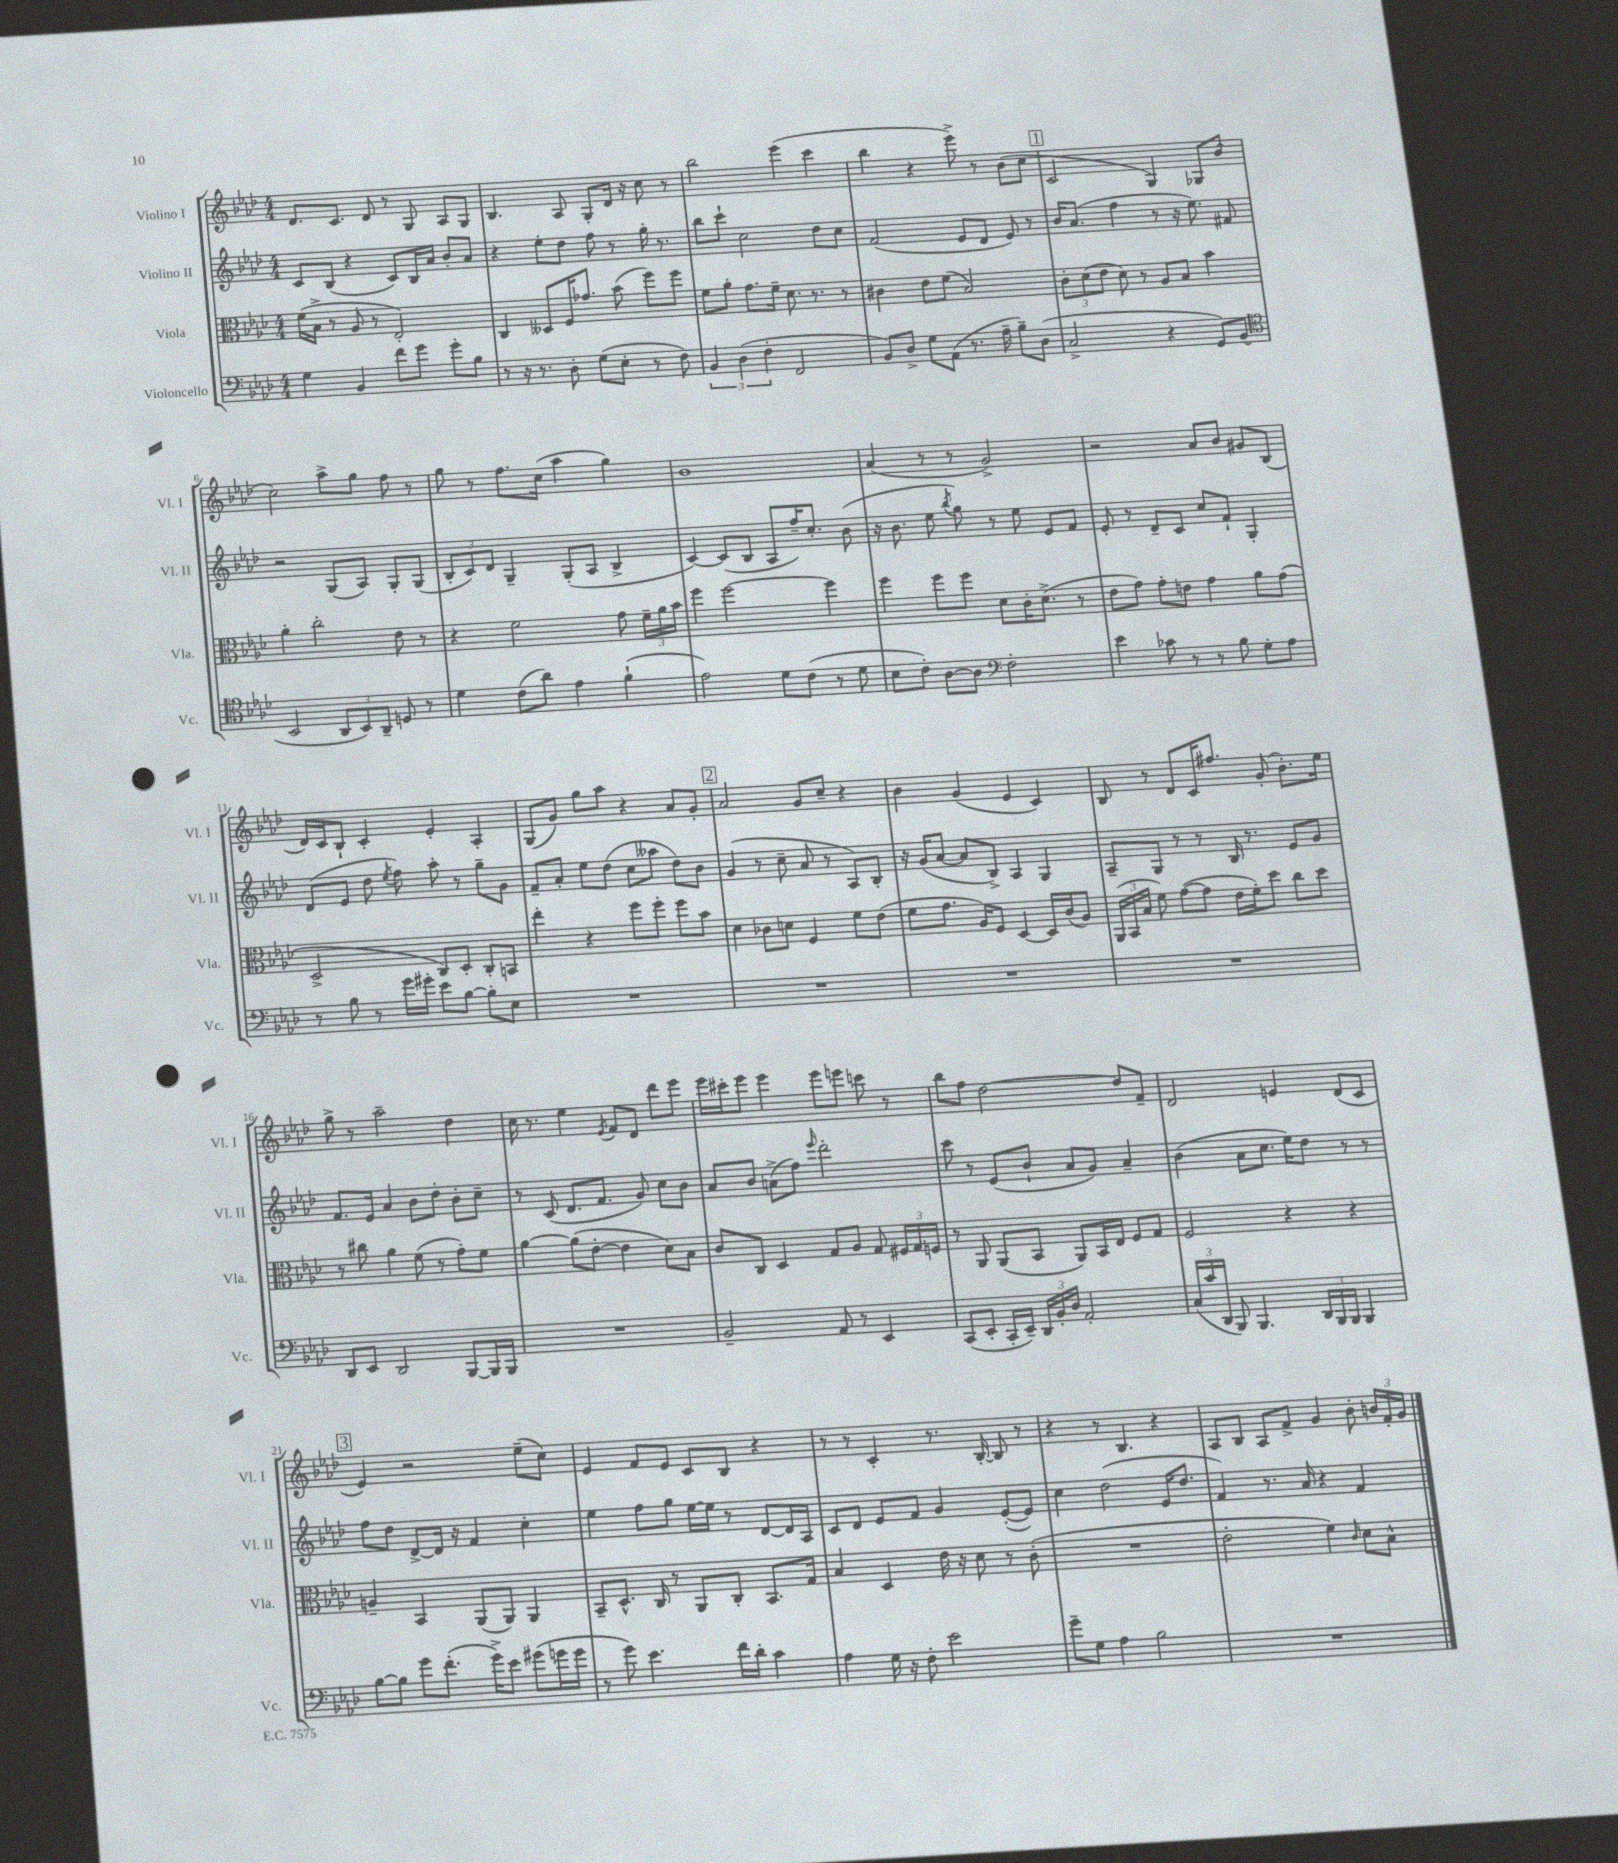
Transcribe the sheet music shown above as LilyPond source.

<<
\new StaffGroup <<
\new Staff = "s0" \with { instrumentName = "Violino I" shortInstrumentName = "Vl. I" } {
    \clef treble \key aes \major \numericTimeSignature \time 4/4
    \autoBeamOff des'8.[ c'8.] des'8 r8 g8 aes8[ g8] |
    bes4. aes8 g8[-. des'16] r16 c''8 r8 |
    bes''2 ees'''4( c'''4 |
    bes''4 r4 ees'''8->) r8 bes'8[( c''8] |
    \mark \markup { \box "1" } c'2 g4) ges8[ bes'8]( |
    c''2) aes''8[-> g''8] f''8 r8 |
    g''8 r8 f''8.[ c''16]( aes''4 g''4) |
    bes'1 |
    aes'4( r8 r8 g'2->) |
    r2 aes'8[ bes'8] gis'8[ bes8]( |
    des'16[) c'16 bes8]-! c'4-. ees'4-. aes4-. |
    g8[( g'8]) g''8[ aes''8] r4 aes'8[ g'8]-. |
    \mark \markup { \box "2" } aes'2 g'8[ c''8]-- r4 |
    bes'4 g'4( ees'4 c'4) |
    bes8 r8 des'8[ c'16 fis''8.] g'8-.( bes'8.[-.) ees''16] |
    g''8-> r8 aes''2-- des''4 |
    c''16 r8. ees''4 \acciaccatura { ees'8 } f'8[ des'8] des'''8[ ees'''8] |
    ees'''16[ cis'''16-. ees'''8] ees'''4 ees'''8[ e'''8] c'''8 r8 |
    bes''8[ f''8] des''2~ des''8[ f'8]-- |
    des'2 e'4 des'8[( c'8] |
    \mark \markup { \box "3" } ees'4) r2 ees''8[--( c''8]) |
    ees'4 f'8[ ees'8] c'8[ bes8] r4 |
    r8 r8 c'4-. r8. bes16~-. bes8 r8 |
    r4 r8 bes4. r4 |
    aes8[ bes8] aes8[ f'8]-> g'4 bes'8-. \tuplet 3/2 { b'16[ f'16-. g'16] } \bar "|." |
}
\new Staff = "s1" \with { instrumentName = "Violino II" shortInstrumentName = "Vl. II" } {
    \clef treble \key aes \major \numericTimeSignature \time 4/4
    \autoBeamOff c'8[ bes8]( r4 c'8[) bes16 aes'16] bes'8[-. aes'8] |
    r4 ees''8[-. des''8] f''8 r8 g''16-. r8. |
    bes''8[ c'''8]-! c''2 des''8[ c''8] |
    f'2( ees'8[ des'8] ees'8) r8 |
    \mark \markup { \box "1" } bes'16[ aes'8.]( f''4 r8 r16 ees''8.) fis'8 |
    r2 g8[( aes8]) g8[-. g8]( |
    \tuplet 3/2 { bes8[-. c'8) des'8] } g4-- g8[-.( aes8] bes4-> |
    c'4~) c'8[( bes8] aes8[ f''16--) c''8.]-. bes'8( |
    r16 bes'8. ees''8 \acciaccatura { bes''8 } g''8) r8 ees''8 ees'8[ f'8] |
    ees'8-. r8 des'8[-- c'8] c''8[ f'8]-! g4-. |
    des'8[( ees'8] des''8 \acciaccatura { ees''8 } f''8) aes''8-. r8 g''8[-- g'8] |
    f'8[-- aes'8]-. ees''8[ des''8]( c''8[ aeses''8] des''8[) bes'8] |
    \mark \markup { \box "2" } g'4( r8 c''8-- aes'8 r8 aes8[) bes8]-. |
    r16 g'16[( aes'8]~ aes'8[ bes8]->) aes4 g4 |
    aes8[-- g8] r8 r8 bes16 r8. ees'8[ g'8] |
    f'8.[ ees'16] aes'4 bes'8[ des''8]-. bes'8[-. c''8]-- |
    r8 c'8( des'8.[ f'8.] g'8) c''8[ bes'8] |
    aes'8[ bes'8] a'8[->( f''8]) \grace { ees'''16 } des'''2-. |
    c'''8 r8 ees'8[( bes'8]-! aes'8[ g'8]) aes'4-- |
    bes'4( aes'8[ c''8.] ees''16[) des''8] r8 r8 |
    \mark \markup { \box "3" } f''8[ des''8] des'8[~-> des'16] r16 f'4 c''4-. |
    ees''4 f''8[ g''8] ees''16[~ ees''16] r8 des'8[~ des'16 aes16] |
    c'8[ des'8] ees'8[ f'8] g'4 ees'8[~-.( ees'8]) |
    c''4 des''2( ees'16[ des''8.] |
    f'4) r8. aes'16 r4 f'4 \bar "|." |
}
\new Staff = "s2" \with { instrumentName = "Viola" shortInstrumentName = "Vla." } {
    \clef alto \key aes \major \numericTimeSignature \time 4/4
    \autoBeamOff f'16[( bes16]-> r8 aes8 r8 ees2-.) |
    c4 deses8[ f16 ges'8.] bes'8( f''8[) f''8] |
    f'8[ aes'8]-. g'8.[ f'16]-- des'8. r8. r8 |
    cis'4 ees'8[ f'8]( bes2) |
    \mark \markup { \box "1" } \tuplet 3/2 { c'8[-. des'8( ees'8] } des'8) r8 aes8[ bes8] bes'4 |
    aes'4-. c''2-. ees'8 r8 |
    r4 f'2 g'8 \tuplet 3/2 { f'16[-- aes'16 bes'16] } |
    f''4 f''2~ f''4 |
    f''4 f''8[ f''8] des'8[ c'16-. des'8.]->( r8 |
    ees'8[ g'8]) g'8[-. e'8] g'4 aes'8[ g'8]( |
    des2-> c8[) des8]-. c8[-. b,8] |
    ees''4-. r4 f''8[ f''8]-. f''8[ bes'8] |
    \mark \markup { \box "2" } des'4 ces'8[ d'8] f4 f'8[ ees'8]( |
    f'8[ g'8.] aes16[) f8] des4~ des16[ c'16( aes8]) |
    \tuplet 3/2 { aes,16[( bes,16 bes16] } f'8) g'8[~( g'8] ees'16[ f'16-.) des''8] c''8[ des''8] |
    r8 cis''8 aes'4 f'8( r8 g'8[-.) f'8] |
    aes'4~ aes'8[( ees'8]~-. ees'4 des'8[) bes8] |
    c'8[ c8] des4 g8[ aes8] g8 \tuplet 3/2 { fis16[ g16 f16] } |
    r8 aes,8 aes,8[( bes,8] aes,8[) bes,16 ees16] f8[ g8] |
    f2 r4 r4 |
    \mark \markup { \box "3" } a4-- bes,4 aes,8[( aes,8]) aes,4 |
    bes,8[-- des8.]-^ c16 r8 aes,8[ c8]-. bes,8.[ g16] |
    bes4 des4 ees'16 r16 des'8 r8 c'8-.( |
    R1 |
    ees'2-. f'4) \grace { c'16 } des'8[ bes8]-^ \bar "|." |
}
\new Staff = "s3" \with { instrumentName = "Violoncello" shortInstrumentName = "Vc." } {
    \clef bass \key aes \major \numericTimeSignature \time 4/4
    \autoBeamOff g4 bes,4 f'8[ g'8] g'8[-. bes8] |
    r8 r16 r8. des8-. g8[( ees8]-. r8 f8) |
    \tuplet 3/2 { bes,4 des4( f4-. } f,2 |
    bes,8[) des8]-> g8[ aes,8]( r8. aes16-- bes8[--) des8]( |
    \mark \markup { \box "1" } c2-> r4 g,8[) bes,8]( |
    \clef tenor bes,2 \tuplet 3/2 { aes,8[ bes,8) aes,8]-- } d8 r8 |
    des'4 c'8[( aes'8]) ees'4 f'4-!( |
    ees'2) des'8[ c'8]( r8 des'8 |
    bes8[ c'8]-.) aes8[~ aes8] \clef bass f2-. |
    ees'4 ces'8 r8 r8 bes8 g8[-. aes8] |
    r8 bes8 r8 g'16[ gis'16]-. ees'8[ bes8]~ bes8[-. ees8] |
    R1 |
    \mark \markup { \box "2" } R1 |
    R1 |
    R1 |
    des,8[ ees,8] des,2 bes,,8[~ bes,,16 bes,,16] |
    R1 |
    bes,2-- aes,8 r8 ees,4 |
    c,8[( ees,8]-. c,16[-. ees,16]--) \tuplet 3/2 { des,16[ bes,16-. des16] } aes,2-. |
    \tuplet 3/2 { c16[( c'16 des,16] } bes,,8) bes,,4. \tuplet 3/2 { des,16[ bes,,16 bes,,16] } bes,,4 |
    \mark \markup { \box "3" } bes8[~ bes8] g'8[ f'8.]-.( g'16[->) ees'8] gis'8[( g'16 g'16] |
    r8 g'8) ees'4. f'16[ des'16]-. c'4 |
    aes4 g16 r16 f8-. ees'2 |
    g'8[-- g8] aes4 bes2 |
    R1 \bar "|." |
}
>>
>>
